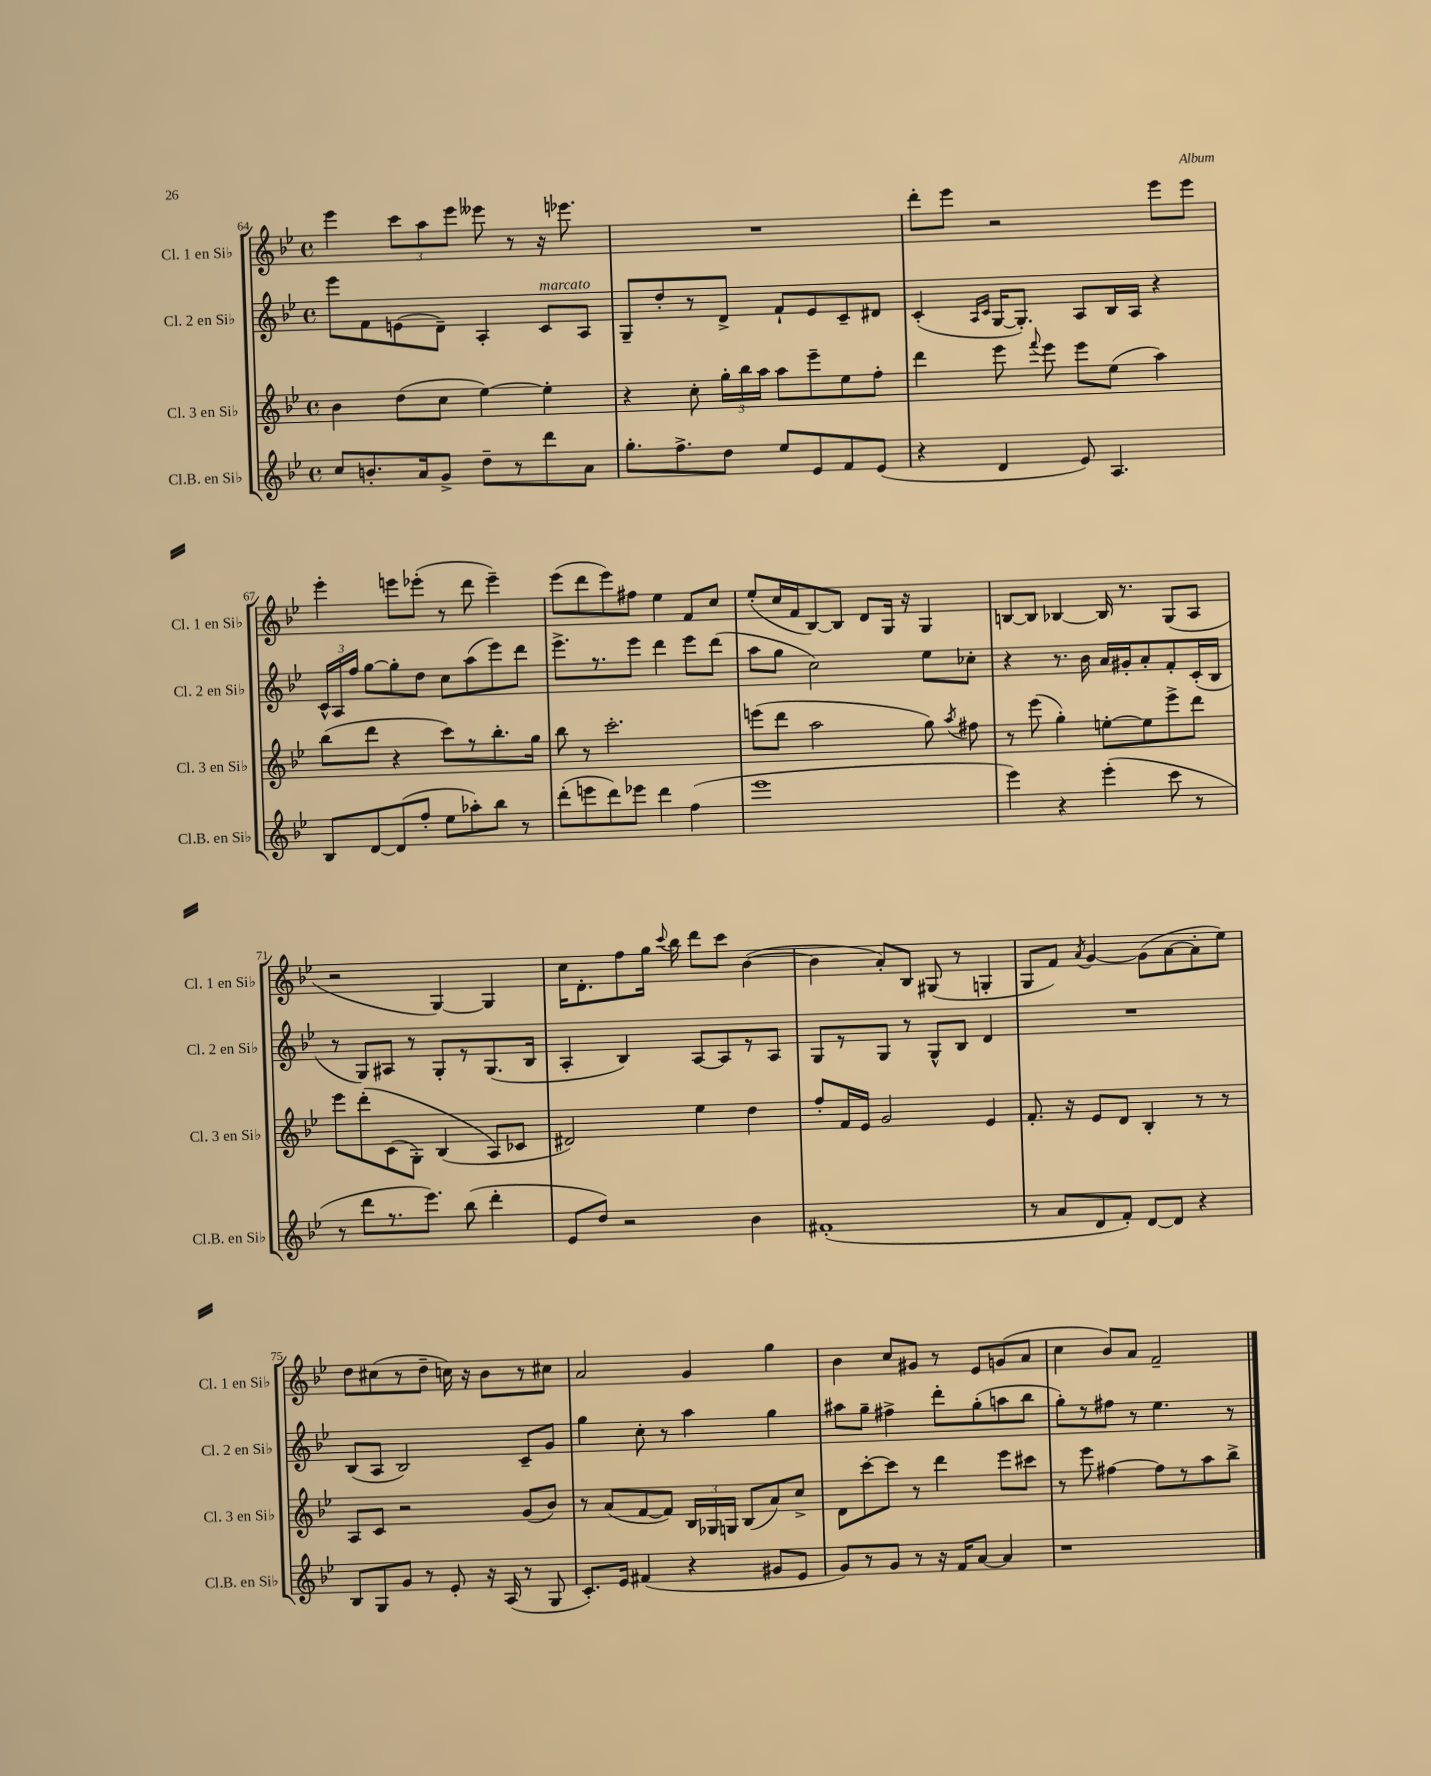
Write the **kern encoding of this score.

**kern	**kern	**kern	**kern
*part4	*part3	*part2	*part1
*staff4	*staff3	*staff2	*staff1
*I"Cl.B. en Si♭	*I"Cl. 3 en Si♭	*I"Cl. 2 en Si♭	*I"Cl. 1 en Si♭
*I'Cl.B. en Si♭	*I'Cl. 3 en Si♭	*I'Cl. 2 en Si♭	*I'Cl. 1 en Si♭
*clefG2	*clefG2	*clefG2	*clefG2
*k[b-e-]	*k[b-e-]	*k[b-e-]	*k[b-e-]
*M4/4	*M4/4	*M4/4	*M4/4
*met(c)	*met(c)	*met(c)	*met(c)
=64	=64	=64	=64
8cc/L	4b-\	8eee-\L	4eee-\
8.bn'/	.	8f\	.
.	(8dd\L	(8en\	12ccc\L
16a/k	.	.	.
.	.	.	12aa\
8g^/J	8cc\J	8d~\J)	.
.	.	.	12eee-\J
8dd~\L	[4ee-\)	4A'/	8eee--X\
8r	.	.	8r
!	!	!LO:TX:a:i:t=marcato	!
8ddd\	4ee-'\]	8c/L	16r
.	.	.	8.eee-X\
8a\J	.	8A/J	.
=65	=65	=65	=65
8.gg'\L	4r	8G~/L	1r
.	.	8dd'/	.
8.ff^\	.	.	.
.	8cc'\	8r	.
8dd\J	24gg'\LL	8d^/J	.
.	24bb-\	.	.
.	24aa\JJ	.	.
8ee-/L	8aa\L	8f`/L	.
8e-/	8eee-~\	8e-/	.
8f/	8ee-\	8c~/	.
(8e-/J	8ff'\J	8d#X/J	.
=66	=66	=66	=66
4r	4ddd\	(4c'/	8ddd'\L
.	.	.	8eee-\J
.	.	16qqA/LL	.
.	.	16qqc/JJ	.
4d/	8eee-\	[16G/KL	2r
.	.	8.G'/J])	.
.	8qqfff/	.	.
.	8eee-\	.	.
8e-/)	8eee-\L	8A/L	.
4.A/	(8ee-\J	16B-/L	.
.	.	16A/JJ	.
.	4aa\)	4r	8eee-\L
.	.	.	8eee-\J
!!LO:LB:g=z
=67	=67	=67	=67
8B-/L	(8bb-\L	24c^^/LL	4eee-'\
.	.	24A/	.
.	.	24ff/JJ	.
[8d/	8ddd\J	[8gg\L	.
(8d/]	4r	8gg'\]	8eeen\L
8ff'/J	.	8dd\J	(8eee-X'\J
8ee-\L	8ccc\L)	8cc\L	8r
8aa-X'\)	8r	(8aa\	8ddd\
8bb-\J	8.bb-'\	8eee-\)	4eee-~\)
8r	.	8ddd\J	.
.	16gg\Jk	.	.
=68	=68	=68	=68
(8ddd'\L	8bb-\	8.eee-^\L	(8eee-\L
8eeen\	8r	.	8ddd\
.	.	8.r	.
8ddd\)	2.ccc'\	.	8eee-\)
8eee-X\J	.	8eee-\J	8ff#X\J
4ddd\	.	4ddd\	4ee-\
(4ff\	.	8eee-\L	8f/L
.	.	(8ddd\J	8cc/J
=69	=69	=69	=69
1eee-	(8eeen\L	8aa\L	(8ee-'/L
.	8ddd\J	8gg\J	16cc/L
.	.	.	16f/J
.	2aa\	2cc\)	[8B-/)
.	.	.	8B-/J]
.	.	.	8d/L
.	.	.	16G/Jk
.	.	.	16r
.	8gg\)	8ee-\L	4G/
.	8qaa/	.	.
.	8ff#X\	8cc-X'\J	.
=70	=70	=70	=70
4eee-\)	8r	4r	[8Bn/L
.	(8eee-\	.	8B/J]
4r	4gg'\)	8.r	[4B-X/
.	.	16b-\	.
(4eee-'\	[8een'\L	16a/LL	16B-/]
.	.	16g#X'/J	8.r
.	8ee\]	8a'/	.
8ccc\	8eee-^\	8f'/	(8G/L
8r	8ddd\J	(16c'/L	8A/J
.	.	16B-/JJ	.
!!LO:LB:g=z
=71	=71	=71	=71
8r	8eee-\L	8r	2r
8ddd\L	(8ddd'\	8G/L)	.
8.r	(8c\	8A#X/J	.
.	8G'\J)	8r	.
8.eee-\J)	.	.	.
.	(4B-/	8G'/L	[4G/)
(8bb-\	.	8r	.
4ddd'\	8A/L)	(8.G/	4G/]
.	8c-X/J	.	.
.	.	16B-/Jk	.
=72	=72	=72	=72
8e-/L	2d#X/)	4A'/	16cc\KL
.	.	.	8.d'\
8dd/J)	.	.	.
2r	.	4B-/)	8ff\
.	.	.	16gg\Jk
.	.	.	8qqccc/
.	.	.	16bb-\
.	4ee-\	[8A/L	8ddd\L
.	.	8A/]	8ccc\J
4b-\	4dd\	8r	([4b-\
.	.	8A/J	.
=73	=73	=73	=73
(1f#X'	8ff'/L	8G/L	4b-\]
.	16f/L	8r	.
.	16e-/JJ	.	.
.	2g/	8G/J	8a'/L)
.	.	8r	8B-/J
.	.	8G^^/L	(8G#X/
.	.	8B-/J	8r
.	4e-/	4d/	4Gn'/
=74	=74	=74	=74
8r	8.f'/	1r	8G/L
8a/L	.	.	8f/J)
.	16r	.	.
.	.	.	8qa/
8d/	8e-/L	.	[4g/
8f'/J)	8d/J	.	.
[8d/L	4B-'/	.	(8g\L]
8d/J]	.	.	[8a\
4r	8r	.	8a'\]
.	8r	.	8ee-\J)
!!LO:LB:g=z
=75	=75	=75	=75
8B-/L	8A/L	(8B-/L	8dd\L
8G/	8c/J	8A/J	(8cc#X\
8g/J	2r	2B-/)	8r
8r	.	.	8dd~\J
8e-'/	.	.	16ccn\)
.	.	.	16r
16r	.	.	8b-\L
(16A/	.	.	.
8r	(8g/L	8c~/L	8r
8G/	8b-/J)	8g/J	8cc#X\J
=76	=76	=76	=76
8.c'/L)	8r	4gg\	2a/
.	(8a/L	.	.
16e-/Jk	.	.	.
(4f#X/	[8f/	8cc'\	.
.	8f/J])	8r	.
4r	24B-/LL	4aa\	4g/
.	24G-X/	.	.
.	24Gn/JJ	.	.
.	(8B-/L	.	.
8g#X/L	8a/)	4gg\	4gg\
8e-/J	8cc^/J	.	.
=77	=77	=77	=77
8g/L)	8d\L	8aa#X\L	4b-\
8r	[8ccc'\	8gg~\J	.
8g/J	8ccc\J]	4ff#X^\	8cc/L
8r	8r	.	8g#X/J
16r	4ddd\	8ddd'\L	8r
16f/KL	.	.	.
[8a/J	.	(8gg'\	8e-/L
4a/]	8eee-\L	8aan\	(8gn/
.	8ccc#X\J	8bb-\J	8a/J
=78	=78	=78	=78
1r	8r	8gg'\L)	4cc\
.	8eee-\	8r	.
.	[4ff#X\	8ff#X\J	8b-/L)
.	.	8r	8a/J
.	8ff#\L]	4.ee-\	2f~/
.	8r	.	.
.	8aa\	.	.
.	8bb-^\J	8r	.
==	==	==	==
*-	*-	*-	*-
